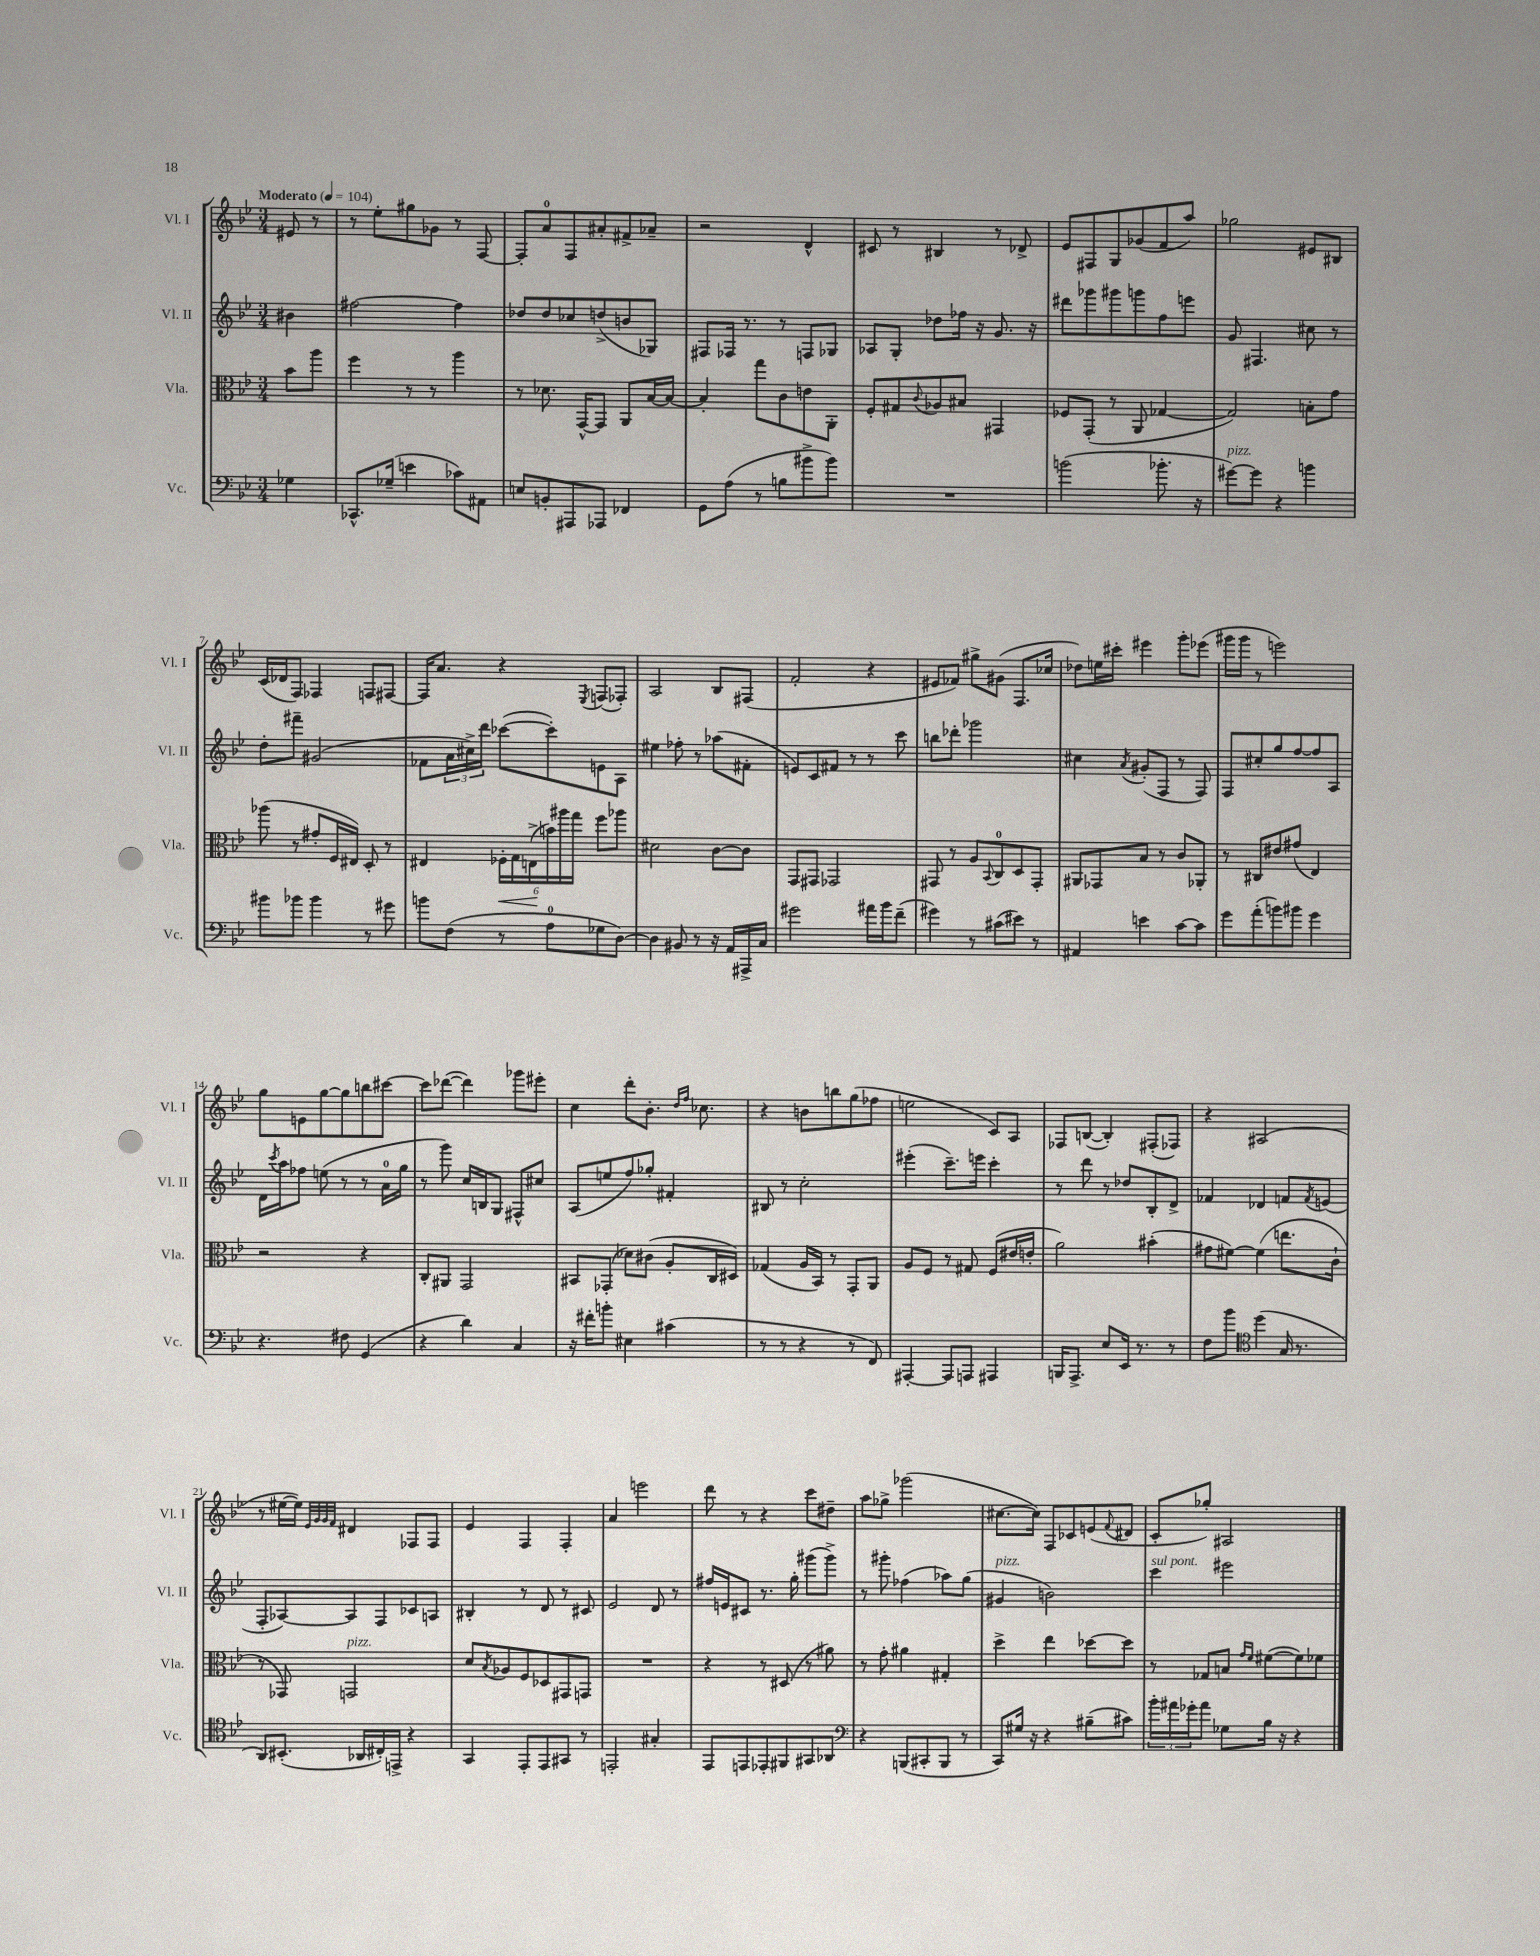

**kern	**kern	**kern	**kern
*staff4	*staff3	*staff2	*staff1
*clefF4	*clefC3	*clefG2	*clefG2
*k[b-e-]	*k[b-e-]	*k[b-e-]	*k[b-e-]
*M3/4	*M3/4	*M3/4	*M3/4
*MM104	*MM104	*MM104	*MM104
4G-\	8b-\L	4b#\	8e#/
.	8aa\J	.	8r
=	=	=	=
8.CC-^^/L	4ff\	[2ff#\	8r
.	.	.	8ee-'\L
(16G-~/Jk	.	.	.
4e\	8r	.	8gg#\
.	8r	.	8g-\J
8c-\L)	4aa\	4ff#\]	8r
8AA#\J	.	.	[8F/
=	=	=	=
8E/L	8r	8dd-/L	8F'/]L
8BB'/	8.d-\	8dd-/	8a/
8AAA#/	.	8cc-/	8F/
.	[16GG^^/LK	.	.
8AAA-/J	8GG/]J	(8dd^/	8a#'/
4FF-/	8AA/L	8b/	8f#^/
.	[16B-/L	8G-/J)	8a-~/J
.	16B-/_JJ	.	.
=	=	=	=
8GG\L	4B-'/]	8F#/L	2r
(8A\J	.	16F-/Jk	.
.	.	8.r	.
8r	8gg\L	.	.
8B\L	8c\	8r	.
8b#^\	8e\	8F/L	4d^^/
8b#\J)	8AA'\J	8G-/J	.
=	=	=	=
2.r	8F'/L	8A-/L	8c#/
.	8G#/	8G'/J	8r
.	8qqc/	.	.
.	8A-/	8dd-\L	4B#/
.	8B#/J	16ff-\Jk	.
.	.	16r	.
.	4GG#/	8.g/	8r
.	.	.	8d-^/
.	.	16r	.
=	=	=	=
(2b\	8F-/L	8ddd#\L	8e-/L
.	(8GG'/J	8ggg-\	8F#/
.	8r	8ggg#\	8G/
.	8AA/	8ggg\	(8g-/
8.b-'\	[4G-/	8ff\	8f/
.	.	8eee\J	8aa/J)
16r	.	.	.
=	=	=	=
[8g#\L)	2G-/])	8g/	2gg-\
8g#\]J	.	4.F#/	.
4r	.	.	.
4b\	8B'\L	8cc#\	8e#/L
.	8g\J	8r	8B#/J
=	=	=	=
8b#\L	(8aa-\	8dd'\L	(16c/LL
.	.	.	16d-/J
8b-\J	8r	8fff#~\J	8F/J)
4b-\	8g#'/L	(2g#/	4F-/
.	16F/L	.	.
.	16E#/JJ)	.	.
8r	8D'/	.	8F/L
8g#\	8r	.	[8F#/J
=	=	=	=
8b\L	4E#/	8f-\L	16F#/]LK
.	.	.	8.a/J
(8F\J	.	24a\L	.
.	.	24cc#^\)	.
.	.	24ddd\JJ	.
8r	24F-'\LL	([8ccc-\L	4r
.	24G\	.	.
.	(24E^\	.	.
8A\L	24b\)	8ccc-'\])	.
.	24aa#\	.	.
.	24gg\JJ	.	.
.	.	.	8qE-/
8G-\	8ff\L	8e\	(8F/L
[8D\J)	8aa-\J	8A\J	8F-'/J)
=	=	=	=
4D\]	2d#\	4ee#\	2A/
8BB#/	.	8ff-'\	.
8r	.	8r	.
16r	[8c\L	(8aa-\L	8B-/L
16AA/LL	.	.	.
16AAA#^/	8c\]J	8f#'\J	(8F#/J
16C/JJ	.	.	.
=	=	=	=
2g#\	8GG/L	8e/L)	2f'/
.	8GG#/J	8c/	.
.	2GG-/	8f#/J	.
.	.	8r	.
16a#\LL	.	8r	4r
16b-\J	.	.	.
(8f~\J	.	8ccc\	.
=	=	=	=
4g#\)	8GG#/	8bb\L	8e#/L
.	8r	8ddd-'\J	8f-/J)
8r	8A/L	2ggg-\	8gg#^\L
.	8qqBB-/	.	.
(8c#\L	8C/	.	(8g#\J
8e#\J)	8D/	.	8.F/L
8r	8GG#'/J	.	.
.	.	.	16cc-/Jk
=	=	=	=
4AA#/	8AA#/L	4cc#\	8dd-\L)
.	8GG-/	.	16ee\L
.	.	.	16ccc#'\JJ
.	.	8qa/	.
4e\	8B-/J	(8g#'/L	4eee#\
.	8r	8F/J	.
[8c\L	8c/L	8r	8ggg'\L
8c\]J	8AA-'/J	8F/)	(8eee-\J
=	=	=	=
8g\L	8r	8F/L	16ggg#\LL
.	.	.	16ggg#\JJ
(8a'\	8C#/L	8cc#'/	8r
8b\)	8e#/	8gg/	2eee\)
8b#\J	(8g#/J	[8ff/	.
4g\	4E-/)	8ff/]	.
.	.	8A/J	.
=	=	=	=
4.r	2r	16d\LL	8gg\L
.	.	8qccc/	.
.	.	16aa\J	.
.	.	8ff-\J	8e\
.	.	(8ee\	[8gg\
8F#\	.	8r	8gg\]
(4GG/	4r	8r	8bb\
.	.	16a\LL	[8ccc#\J
.	.	16gg\JJ	.
=	=	=	=
4r	8C'/L	8r	8ccc#\]L
.	8AA#/J	8ggg\)	([8ddd-\J
4d\)	2GG/	16cc/LL	4ddd-\])
.	.	16B/J	.
.	.	8G/J	.
4C/	.	8F#^^/L	8ggg-\L
.	.	8cc#/J	8eee#'\J
=	=	=	=
16r	8BB#/L	(8A/L	4cc\
16f#'\LK	.	.	.
8b'\J	(8GG-'/J	8ee/	.
4E#\	8d-\L)	8ff/)	8ddd'\L
.	(8c#\J	8gg-'/J	8.b-'\J
(4c#\	8A'/L	4f#'/	.
.	.	.	16qqdd/LL
.	.	.	16qqff/JJ
.	.	.	8.cc-\
.	16C/L	.	.
.	16D#/JJ)	.	.
=	=	=	=
8r	(4G-/	8B#/	4r
8r	.	8r	.
4r	16A/LL	2cc'\	8b\L
.	16BB-/JJ)	.	.
.	8r	.	8bb\
8r	8GG'/L	.	(8gg\
8FF/)	8AA/J	.	8ff-\J
=	=	=	=
[4AAA#'/	8A/L	(4eee#'\	2ee\
.	8F/J	.	.
8AAA#/]L	8r	8.ccc~\L)	.
8AAA/J	8G#/	.	.
.	.	16eee\Jk	.
4AAA#/	(8F/L	4ccc'\	8c/L)
.	16e#/L	.	8A/J
.	16e'/JJ	.	.
=	=	=	=
16BBB/LK	2a\)	8r	8F-/L
8.AAA^/J	.	.	.
.	.	8ddd\	([8B/J
8E-/L	.	8r	4B'/])
16EE-/Jk	.	8dd-/L	.
8.r	.	.	.
.	(4b#'\	8B-'/	(8F#'/L
8r	.	8d^/J	8F-/J)
=	=	=	=
8F\L	8g#\L	4f-/	4r
8b-\J	[8f#\J)	.	.
*clefC4	*	*	*
(4dd\	(4f#\]	4d-/	(2A#/
16G/	8.ee\L	8f/L	.
8.r	.	.	.
.	.	8qf/	.
.	.	(8e/J	.
.	16c`\Jk	.	.
=	=	=	=
8AA/L)	8r	8F'/L	8r
(8.BB#'/J	8GG-/)	[8A-/)	[16ee#\LL
.	.	.	16ee#\]JJ)
.	.	.	32qqe-/LLL
.	.	.	32qqg/
.	.	.	32qqg/
.	.	.	32qqf/JJJ
.	2GG/	8A-/]	4d#/
16AA-/LL	.	.	.
16C#'/)	.	8F/	.
16EE^/JJ	.	.	.
4r	.	8c-/	8F-/L
.	.	8A/J	8F-/J
=	=	=	=
4GG/	8d/L	4B#'/	4e-/
.	8qB-/	.	.
.	8A-/	.	.
8EE-'/L	8F/	8r	4F/
8EE-/	8D-/	8d/	.
8GG#/J	8GG#/	8r	4F'/
8r	8GG/J	8c#/	.
=	=	=	=
2EE'/	2.r	2e-/	4a/
.	.	.	2eee\
4G#'/	.	8d/	.
.	.	8r	.
=	=	=	=
8EE-/L	4r	16ff#/LL	8ddd\
.	.	16e/J	.
8EE/	.	8c#/J	8r
8EE-'/	8r	8.r	4r
8FF#/	(8D#/	.	.
.	.	16gg'\	.
8GG#/	8r	(8ggg#\L	8ccc\L
8AA-/J	8a#\)	8ggg#^\J)	8dd#~\J
=	=	=	=
*clefF4	*	*	*
4r	8r	8r	8aa\L
.	8g'\	8ggg#'\	8gg-^\J
(8BBB/L	4a#\	(4ff-\	(2ggg-\
8CC#'/	.	.	.
8BBB/J	4G#'/	8aa-\L)	.
8r	.	(8gg\J	.
=	=	=	=
8CC/L)	4dd^\	4g#/	[8.cc#\L
16G#/Jk	.	.	.
16r	.	.	16cc#\]Jk)
4r	4ee-\	2b\)	8F/L
.	.	.	8c-/
(8B#~\L	[8dd-\L	.	(8e/
.	.	.	8qqf/
8c#\J)	8dd-\]J	.	8d#/J
=	=	=	=
24b-'\LL	8r	4ccc\	8c'/L
24a#\	.	.	.
24g-'\J	.	.	.
8a#\J	8G-/L	.	8gg-'/J)
8G-\L	8B/J	2eee#\	2A#/
.	16qqg/LL	.	.
.	16qqf/JJ	.	.
16B-\Jk	([8f#\L	.	.
16r	.	.	.
4r	8f#\])	.	.
.	8f-\J	.	.
==	==	==	==
*-	*-	*-	*-
